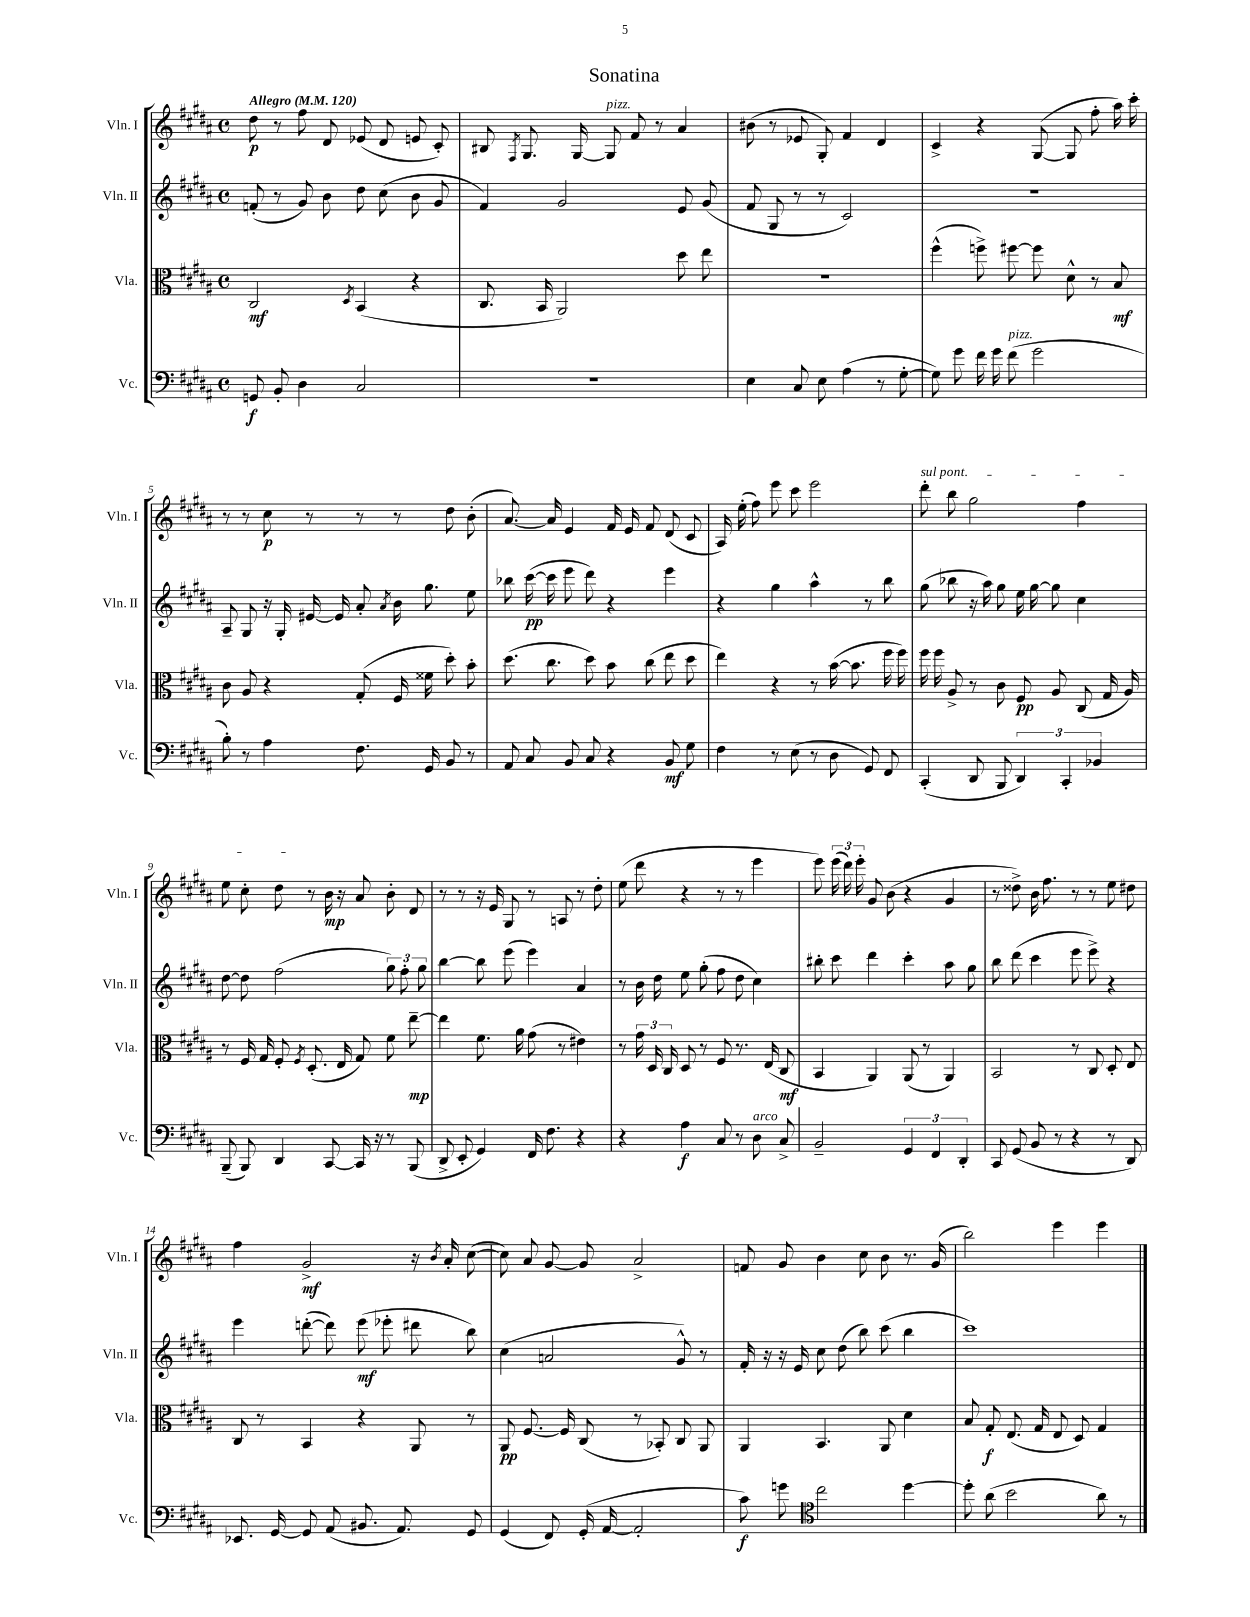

**kern	**kern	**kern	**kern
*staff4	*staff3	*staff2	*staff1
*clefF4	*clefC3	*clefG2	*clefG2
*k[f#c#g#d#a#]	*k[f#c#g#d#a#]	*k[f#c#g#d#a#]	*k[f#c#g#d#a#]
*M4/4	*M4/4	*M4/4	*M4/4
*met(c)	*met(c)	*met(c)	*met(c)
*MM120	*MM120	*MM120	*MM120
8GG	2C#	(8f'	8dd#
8BB'	.	8r	8r
4D#	.	8g#)	8ff#
.	.	8b	8d#
.	8qD#	.	.
2C#	(4BB	8dd#	(8e-
.	.	(8cc#	8d#
.	4r	8b	8e
.	.	8g#	8c#')
=	=	=	=
1r	8.C#	4f#)	8B#
.	.	.	8qF#
.	.	.	8.G#
.	16BB	.	.
.	2AA#)	2g#	.
.	.	.	[16G#
.	.	.	8G#]
.	.	.	8f#
.	.	.	8r
.	8dd#	8e	4a#
.	8ee	(8g#	.
=	=	=	=
4E	1r	8f#	(8b#
.	.	8G#	8r
8C#	.	8r	8e-
8E	.	8r	8G#')
(4A#	.	2c#)	4f#
8r	.	.	4d#
[8G#'	.	.	.
=	=	=	=
8G#])	(4ff#^^	1r	4c#^
8g#	.	.	.
16f#	8ff^)	.	4r
16g#	.	.	.
(8f#	[8ff#	.	.
2g#	8ff#]	.	([8G#
.	8d#^^	.	8G#]
.	8r	.	8ff#'
.	8B	.	16aa#)
.	.	.	16ccc#'
=	=	=	=
8B')	8c#	8A#~	8r
8r	8A#	8G#	8r
4A#	4r	16r	8cc#
.	.	16G#'	.
.	.	[16e#	8r
.	.	16e#]	.
8.F#	(8G#'	8a#'	8r
.	.	8qa#	.
.	16F#	16b	8r
16GG#	16f##	8.gg#	.
8BB	8dd#')	.	8dd#
8r	8b'	8ee	(8b'
=	=	=	=
8AA#	(8.dd#	8bb-	[8.a#)
8C#	.	([16ccc#	.
.	8.cc#	16ccc#]	16a#]
8BB	.	8eee	4e
8C#	8dd#)	8ddd#)	.
4r	8b	4r	16f#
.	.	.	16e
.	(8cc#	.	8f#
8BB	8ee	4eee	(8d#
8G#	8dd#	.	8c#
=	=	=	=
4F#	4ee)	4r	16A#)
.	.	.	(16ee'
.	.	.	8ff#)
8r	4r	4gg#	8eee
(8E	.	.	8ccc#
8r	8r	4aa#^^	2eee
8D#	([16b	.	.
.	8.b]	.	.
8GG#)	.	8r	.
8FF#	16ff#	8bb	.
.	16ff#)	.	.
=	=	=	=
(4CC#'	16ff#	(8gg#	8ddd#'
.	16ff#	.	.
.	8A#^	8bb-	8bb
8DD#	8r	16r	2gg#
.	.	16aa#)	.
8BBB	8c#	8gg#	.
6DD#)	8F#	16ee	.
.	.	[16gg#	.
.	8A#	8gg#]	.
6CC#'	.	.	.
.	(8C#	4cc#	4ff#
6BB-	.	.	.
.	16G#	.	.
.	16A#)	.	.
=	=	=	=
(8BBB~	8r	[8dd#	8ee
8BBB)	16F#	8dd#]	8cc#'
.	16G#	.	.
4DD#	8F#'	(2ff#	8dd#
.	8qF#	.	.
.	(8.D#'	.	8r
[8CC#	.	.	16b
.	16E	.	16r
16CC#]	8G#)	.	8a#
16r	.	.	.
8r	8f#	12gg#)	8b'
.	.	12ff#'	.
(8BBB	[8ee~	.	8d#
.	.	12gg#	.
=	=	=	=
8DD#^	4ee]	[4bb	8r
8EE'	.	.	8r
4GG#)	8.f#	8bb]	16r
.	.	.	16e
.	.	(8eee	8G#
.	16a#	.	.
16FF#	(8g#	4eee)	8r
8.F#	.	.	.
.	8r	.	8A
4r	4e#)	4a#	8r
.	.	.	8dd#'
=	=	=	=
4r	8r	8r	(8ee
.	24g#	16b	8ddd#
.	24D#	.	.
.	.	16dd#	.
.	24C#	.	.
4A#	8D#	8ee	4r
.	8r	(8gg#'	.
8C#	8F#	8ff#	8r
8r	8.r	8dd#	8r
8D#	.	4cc#)	4eee
.	(16E	.	.
8C#^	8C#	.	.
=	=	=	=
2BB~	4BB	8bb#'	8eee)
.	.	8ccc#	(24eee
.	.	.	24ddd#)
.	.	.	24eee'
.	4AA#)	4ddd#	8g#
.	.	.	(8b
6GG#	(8AA#	4ccc#'	4r
.	8r	.	.
6FF#	.	.	.
.	4AA#)	8aa#	4g#
6DD#'	.	.	.
.	.	8gg#	.
=	=	=	=
8CC#	2BB	8bb	8r
(8GG#	.	(8ddd#	8dd##^)
8BB	.	4ccc#	16b
.	.	.	8.ff#
8r	.	.	.
4r	8r	8eee	8r
.	8C#	8eee^)	8r
8r	8D#'	4r	8ee
8DD#)	8E	.	8dd#
=	=	=	=
8.EE-	8C#	4eee	4ff#
.	8r	.	.
[16GG#	.	.	.
8GG#]	4BB	([8ddd'	2g#^
(8AA#	.	8ddd])	.
8.BB#	4r	(8eee	.
.	.	8eee-'	.
8.AA#)	.	.	.
.	8AA#	8ddd#	16r
.	.	.	8qb
.	.	.	16a#'
8GG#	8r	8bb)	([8cc#
=	=	=	=
(4GG#	8AA#	(4cc#	8cc#])
.	[8.F#	.	8a#
8FF#)	.	2a	[8g#
.	16F#]	.	.
(16GG#'	(8C#	.	8g#]
[16AA#	.	.	.
2AA#']	8r	.	2a#^
.	8BB-')	.	.
.	8C#	8g#^^)	.
.	8AA#	8r	.
=	=	=	=
8c#)	4AA#	16f#'	8f
.	.	16r	.
8g	.	16r	8g#
.	.	16e	.
*clefC4	*	*	*
2cc#	4.BB	8cc#	4b
.	.	(8dd#	.
.	.	8bb)	8cc#
.	8AA#	(8ccc#	8b
[4dd#	4d#	4bb	8.r
.	.	.	(16g#
=	=	=	=
8dd#']	8B	1ccc#)	2bb)
(8a#	8G#'	.	.
2b	(8.E	.	.
.	16G#	.	.
.	8E	.	4eee
.	8D#)	.	.
8a#)	4G#	.	4eee
8r	.	.	.
==	==	==	==
*-	*-	*-	*-
